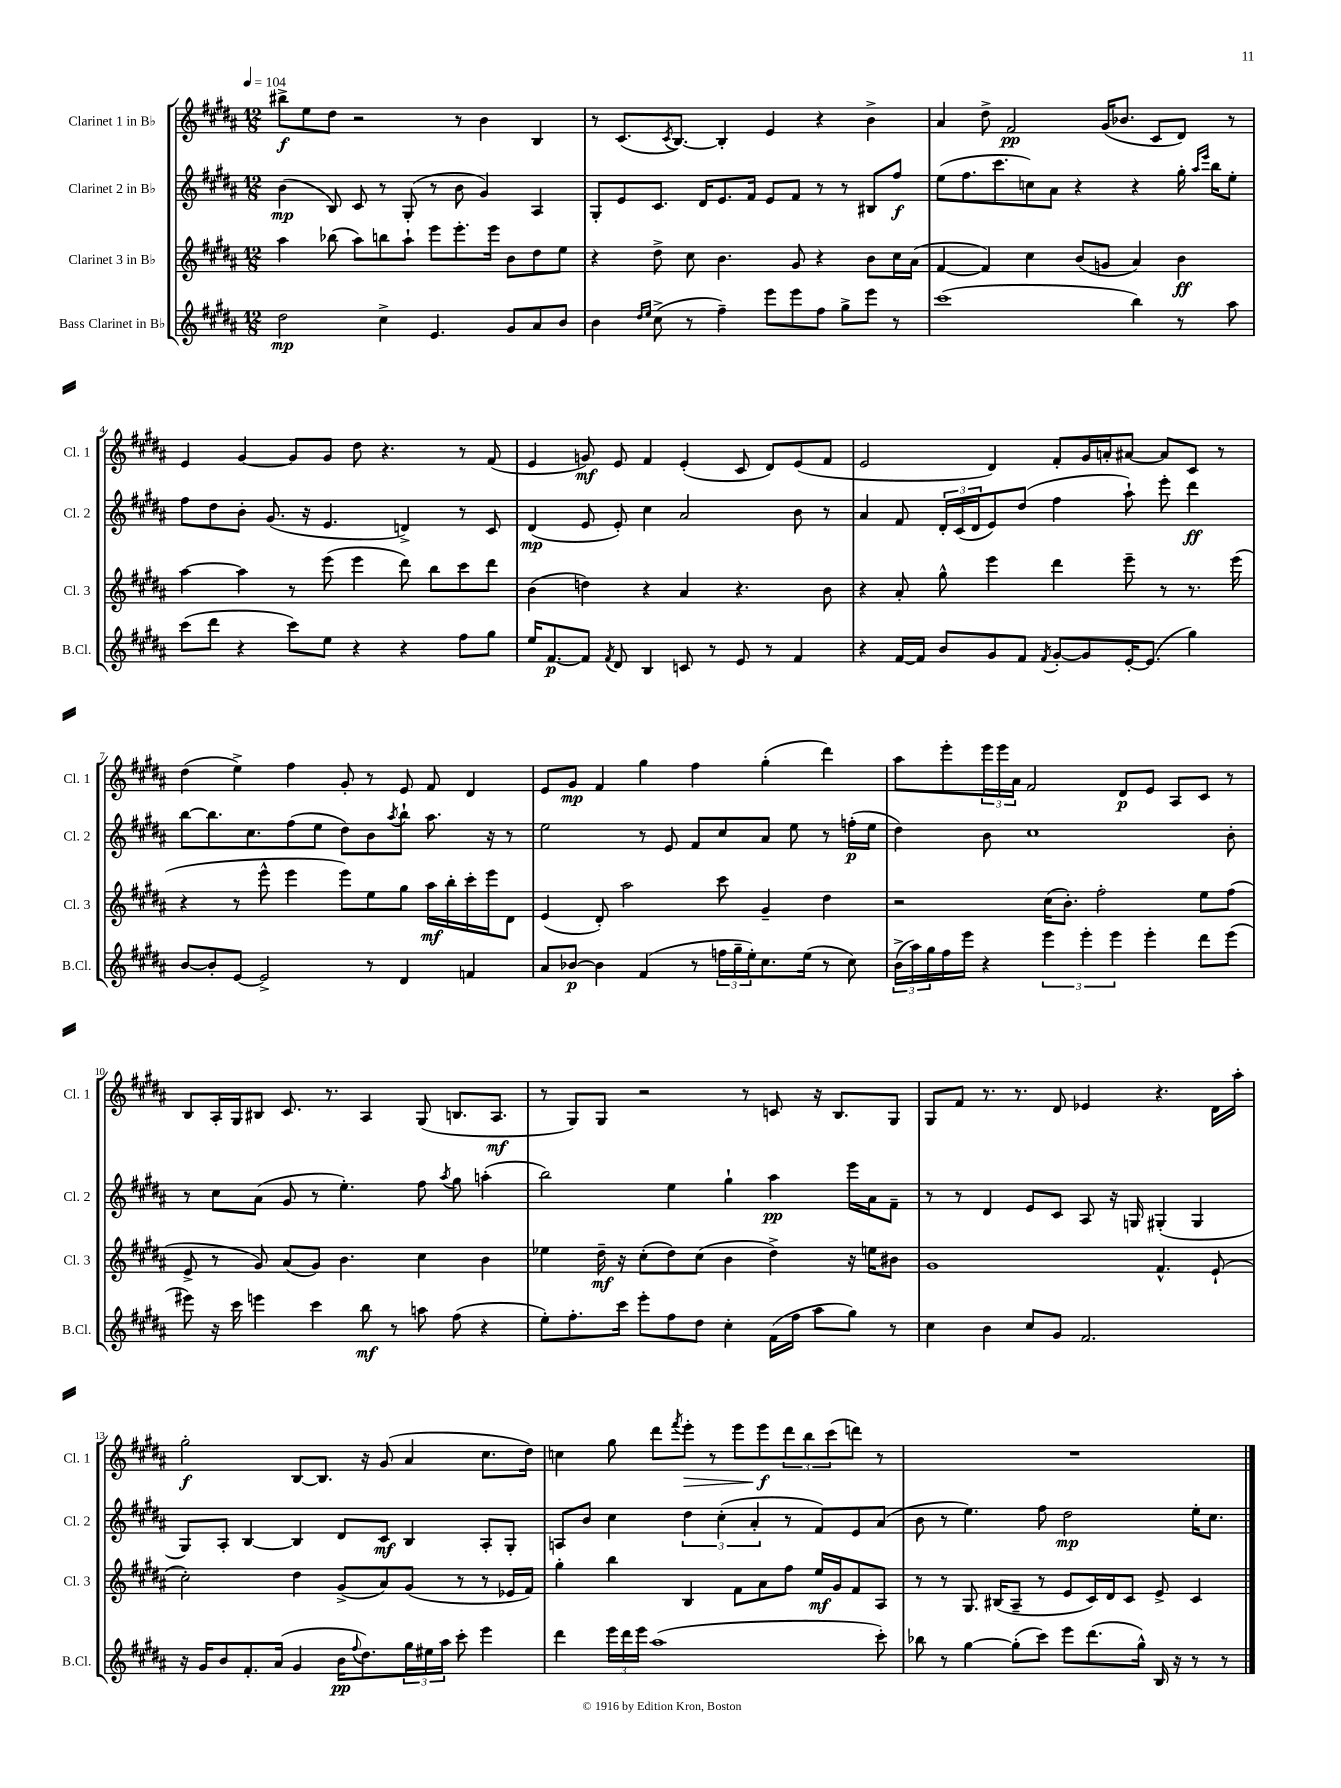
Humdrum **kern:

**kern	**dynam	**kern	**dynam	**kern	**dynam	**kern	**dynam
*part4	*part4	*part3	*part3	*part2	*part2	*part1	*part1
*staff4	*staff4	*staff3	*staff3	*staff2	*staff2	*staff1	*staff1
*I"Bass Clarinet in B♭	*	*I"Clarinet 3 in B♭	*	*I"Clarinet 2 in B♭	*	*I"Clarinet 1 in B♭	*
*I'B.Cl.	*	*I'Cl. 3	*	*I'Cl. 2	*	*I'Cl. 1	*
*clefG2	*	*clefG2	*	*clefG2	*	*clefG2	*
*k[f#c#g#d#a#]	*	*k[f#c#g#d#a#]	*	*k[f#c#g#d#a#]	*	*k[f#c#g#d#a#]	*
*M12/8	*	*M12/8	*	*M12/8	*	*M12/8	*
*MM104	*	*MM104	*	*MM104	*	*MM104	*
=1	=1	=1	=1	=1	=1	=1	=1
2dd#\	mp	4aa#\	.	(4b\	mp	8bb#X^\L	f
.	.	.	.	.	.	8ee\	.
.	.	(8bb-X\	.	8B/)	.	8dd#\J	.
.	.	8aa#\L)	.	8c#/	.	2r	.
4cc#^\	.	8bbn\	.	8r	.	.	.
.	.	8aa#`\J	.	(8G#'/	.	.	.
4.e/	.	8eee\L	.	8r	.	.	.
.	.	8.eee'\	.	8b\	.	8r	.
.	.	.	.	4g#/)	.	4b\	.
.	.	16eee\Jk	.	.	.	.	.
8g#/L	.	8b\L	.	.	.	.	.
8a#/	.	8dd#\	.	4A#/	.	4B/	.
8b/J	.	8ee\J	.	.	.	.	.
=2	=2	=2	=2	=2	=2	=2	=2
4b\	.	4r	.	8G#'/L	.	8r	.
.	.	.	.	8e/	.	(8.c#/L	.
16qqdd#/LL	.	.	.	.	.	.	.
16qqee/JJ	.	.	.	.	.	.	.
(8cc#^\	.	8dd#^\	.	8.c#/J	.	.	.
.	.	.	.	.	.	8qc#/	.
.	.	.	.	.	.	[8.B/J)	.
8r	.	8cc#\	.	.	.	.	.
.	.	.	.	16d#/KL	.	.	.
4ff#~\)	.	4.b\	.	8.e/	.	4B'/]	.
.	.	.	.	16f#/Jk	.	.	.
8eee\L	.	.	.	8e/L	.	4e/	.
8eee\	.	8g#/	.	8f#/J	.	.	.
8ff#\J	.	4r	.	8r	.	4r	.
8gg#^\L	.	.	.	8r	.	.	.
8eee\J	.	8b\L	.	8B#X/L	.	4b^\	.
8r	.	16cc#\L	.	8ff#/J	f	.	.
.	.	(16a#\JJ	.	.	.	.	.
=3	=3	=3	=3	=3	=3	=3	=3
(1ccc#	.	[4f#/	.	(8ee\L	.	4a#/	.
.	.	.	.	8.ff#\	.	.	.
.	.	4f#/])	.	.	.	8dd#^\	.
.	.	.	.	8.ccc#\	.	.	.
.	.	.	.	.	.	2f#/	pp
.	.	4cc#\	.	8ccn\)	.	.	.
.	.	.	.	8a#\J	.	.	.
.	.	(8b/L	.	4r	.	.	.
.	.	8gn/J	.	.	.	(16g#/KL	.
.	.	.	.	.	.	8.b-X/J	.
4bb\)	.	4a#/)	.	4r	.	.	.
.	.	.	.	.	.	8c#/L	.
8r	.	4b\	ff	16gg#'\	.	8d#/J)	.
.	.	.	.	16qqaa#/LL	.	.	.
.	.	.	.	16qqeee/JJ	.	.	.
.	.	.	.	16bb\KL	.	.	.
8aa#\	.	.	.	8ee'\J	.	8r	.
!!LO:LB:g=z
=4	=4	=4	=4	=4	=4	=4	=4
(8ccc#\L	.	[4aa#\	.	8ff#\L	.	4e/	.
8ddd#\J	.	.	.	8dd#\	.	.	.
4r	.	4aa#\]	.	8b'\J	.	[4g#/	.
.	.	.	.	(8.g#/	.	.	.
8ccc#\L)	.	8r	.	.	.	8g#/L]	.
.	.	.	.	16r	.	.	.
8ee\J	.	(8eee\	.	4.e/	.	8g#/J	.
4r	.	4eee\	.	.	.	8dd#\	.
.	.	.	.	.	.	4.r	.
4r	.	8ddd#\)	.	4dn^/)	.	.	.
.	.	8bb\L	.	.	.	.	.
8ff#\L	.	8ccc#\	.	8r	.	8r	.
8gg#\J	.	8ddd#\J	.	8c#/	.	(8f#/	.
=5	=5	=5	=5	=5	=5	=5	=5
16ee/KL	.	(4b\	.	(4d#/	mp	4e/	.
[8.f#/	p	.	.	.	.	.	.
8f#/J]	.	4ddn\)	.	8e/	.	8gn/)	mf
8qf#/	.	.	.	.	.	.	.
8d#/	.	.	.	8e'/)	.	8e/	.
4B/	.	4r	.	4cc#\	.	4f#/	.
8cn/	.	4a#/	.	2a#/	.	(4e'/	.
8r	.	.	.	.	.	.	.
8e/	.	4.r	.	.	.	8c#/	.
8r	.	.	.	.	.	8d#/L)	.
4f#/	.	.	.	8b\	.	(8e/	.
.	.	8b\	.	8r	.	8f#/J	.
=6	=6	=6	=6	=6	=6	=6	=6
4r	.	4r	.	4a#/	.	2e/	.
[16f#/LL	.	8a#'/	.	8f#/	.	.	.
16f#/JJ]	.	.	.	.	.	.	.
8b/L	.	8gg#^^\	.	24d#'/LL	.	.	.
.	.	.	.	(24c#/	.	.	.
.	.	.	.	24d#/J	.	.	.
8g#/	.	4eee\	.	8e/)	.	4d#/)	.
8f#/J	.	.	.	(8dd#/J	.	.	.
8qf#/	.	.	.	.	.	.	.
[8g#'/L	.	4ddd#\	.	4ff#\	.	8f#'/L	.
8g#/]	.	.	.	.	.	16g#/L	.
.	.	.	.	.	.	16an'/J	.
[16e'/K	.	8eee~\	.	8aa#`\)	.	[8a#X/J	.
(8.e/J]	.	.	.	.	.	.	.
.	.	8r	.	8eee'\	.	8a#/L]	.
4gg#\)	.	8.r	.	4ddd#\	ff	8c#/J	.
.	.	.	.	.	.	8r	.
.	.	(16eee\	.	.	.	.	.
!!LO:LB:g=z
=7	=7	=7	=7	=7	=7	=7	=7
[8b/L	.	4r	.	[8bb\L	.	(4dd#\	.
8b'/]	.	.	.	8.bb\]	.	.	.
[8e/J	.	8r	.	.	.	4ee^\)	.
.	.	.	.	8.cc#\	.	.	.
2e^/]	.	8eee^^\	.	.	.	.	.
.	.	4eee\	.	(8ff#\	.	4ff#\	.
.	.	.	.	8ee\J	.	.	.
.	.	8eee\L)	.	8dd#\L)	.	8g#'/	.
8r	.	8ee\	.	8b\	.	8r	.
.	.	.	.	8qaa#/	.	.	.
4d#/	.	8gg#\J	.	8bb`\J	.	8e/	.
.	.	16aa#\LL	mf	8.aa#\	.	8f#/	.
.	.	16bb'\	.	.	.	.	.
4fn/	.	16ccc#'\	.	.	.	4d#/	.
.	.	16eee\J	.	16r	.	.	.
.	.	8d#\J	.	8r	.	.	.
=8	=8	=8	=8	=8	=8	=8	=8
8a#/L	.	(4e/	.	2ee\	.	8e/L	.
[8b-X/J	p	.	.	.	.	8g#/J	mp
4b-\]	.	8d#'/)	.	.	.	4f#/	.
.	.	2aa#\	.	.	.	.	.
(4f#/	.	.	.	8r	.	4gg#\	.
.	.	.	.	8e/	.	.	.
8r	.	.	.	8f#/L	.	4ff#\	.
24ffn\LL	.	8ccc#\	.	8cc#/	.	.	.
24gg#~\	.	.	.	.	.	.	.
24ee'\J)	.	.	.	.	.	.	.
8.cc#\	.	4g#~/	.	8a#/J	.	(4gg#'\	.
.	.	.	.	8ee\	.	.	.
(16ee\Jk	.	.	.	.	.	.	.
8r	.	4dd#\	.	8r	.	4ddd#\)	.
8cc#\)	.	.	.	(16ffn'\LL	p	.	.
.	.	.	.	16ee\JJ	.	.	.
=9	=9	=9	=9	=9	=9	=9	=9
(24b^\LL	.	2r	.	4dd#\)	.	8aa#\L	.
24aa#\)	.	.	.	.	.	.	.
24gg#\	.	.	.	.	.	.	.
16ff#\	.	.	.	.	.	8eee'\	.
16eee\JJ	.	.	.	.	.	.	.
4r	.	.	.	8b\	.	24eee\L	.
.	.	.	.	.	.	24eee\	.
.	.	.	.	.	.	24a#\JJ	.
.	.	.	.	1cc#	.	2f#/	.
6eee\	.	(16cc#\KL	.	.	.	.	.
.	.	8.b'\J)	.	.	.	.	.
6eee'\	.	.	.	.	.	.	.
.	.	2ff#'\	.	.	.	.	.
6eee\	.	.	.	.	.	.	.
.	.	.	.	.	.	8d#/L	p
4eee'\	.	.	.	.	.	8e/J	.
.	.	.	.	.	.	8A#/L	.
8ddd#\L	.	8ee\L	.	.	.	8c#/J	.
(8eee\J	.	(8ff#\J	.	8b'\	.	8r	.
!!LO:LB:g=z
=10	=10	=10	=10	=10	=10	=10	=10
8eee#X\)	.	8e^/	.	8r	.	8B/L	.
16r	.	8r	.	8cc#\L	.	16A#'/L	.
16ccc#\	.	.	.	.	.	16G#/J	.
4eeen\	.	8g#/)	.	(8a#\J	.	8B#X/J	.
.	.	(8a#/L	.	8g#/	.	8.c#/	.
4ccc#\	.	8g#/J)	.	8r	.	.	.
.	.	.	.	.	.	8.r	.
.	.	4.b\	.	4.ee'\)	.	.	.
8bb\	mf	.	.	.	.	4A#/	.
8r	.	.	.	.	.	.	.
8aan\	.	4cc#\	.	8ff#\	.	(8G#/	.
.	.	.	.	8qaa#/	.	.	.
(8ff#\	.	.	.	8gg#\	.	8.Bn/L	.
4r	.	4b\	.	(4aan'\	.	.	.
.	.	.	.	.	.	8.A#/J	mf
=11	=11	=11	=11	=11	=11	=11	=11
8ee'\L)	.	4ee-X\	.	2bb\)	.	8r	.
8.ff#'\	.	.	.	.	.	8G#/L)	.
.	.	16dd#~\	mf	.	.	8G#/J	.
16ccc#\Jk	.	16r	.	.	.	.	.
8eee'\L	.	(8cc#'\L	.	.	.	2r	.
8ff#\	.	8dd#\)	.	4ee\	.	.	.
8dd#\J	.	(8cc#\J	.	.	.	.	.
4cc#'\	.	4b\	.	4gg#`\	.	.	.
.	.	.	.	.	.	8r	.
(16f#\LL	.	4dd#^\)	.	4aa#\	pp	8cn/	.
16ff#\JJ	.	.	.	.	.	.	.
8aa#\L	.	.	.	.	.	16r	.
.	.	.	.	.	.	8.B/L	.
8gg#\J)	.	16r	.	16eee\LL	.	.	.
.	.	16een\KL	.	16a#\J	.	.	.
8r	.	8b#X\J	.	8f#~\J	.	8G#/J	.
=12	=12	=12	=12	=12	=12	=12	=12
4cc#\	.	1g#	.	8r	.	8G#/L	.
.	.	.	.	8r	.	8f#/J	.
4b\	.	.	.	4d#/	.	8.r	.
.	.	.	.	.	.	8.r	.
8cc#/L	.	.	.	8e/L	.	.	.
8g#/J	.	.	.	8c#/J	.	8d#/	.
2.f#/	.	.	.	8A#/	.	4e-X/	.
.	.	.	.	16r	.	.	.
.	.	.	.	16Gn/	.	.	.
.	.	4.f#^^/	.	(4G#X'/	.	4.r	.
.	.	.	.	4G#/	.	.	.
.	.	(8e`/	.	.	.	16d#\LL	.
.	.	.	.	.	.	16aa#'\JJ	.
!!LO:LB:g=z
=13	=13	=13	=13	=13	=13	=13	=13
16r	.	2cc#'\)	.	8G#/L)	.	2gg#'\	f
16g#/KL	.	.	.	.	.	.	.
8b/	.	.	.	8A#'/J	.	.	.
8.f#'/	.	.	.	[4B/	.	.	.
(16a#/Jk	.	.	.	.	.	.	.
4g#/	.	4dd#\	.	4B/]	.	[8B/L	.
.	.	.	.	.	.	8.B/J]	.
16b\KL	pp	(8g#^/L	.	8d#/L	.	.	.
8qqff#/	.	.	.	.	.	.	.
8.dd#\)	.	.	.	.	.	16r	.
.	.	8a#/)	.	8c#/J	mf	(8g#/	.
24gg#\L	.	(8g#/J	.	4B/	.	4a#/	.
24ee#X\	.	.	.	.	.	.	.
24aa#\JJ	.	.	.	.	.	.	.
8ccc#'\	.	8r	.	.	.	.	.
4eee\	.	8r	.	8A#'/L	.	8.cc#\L	.
.	.	16e-X/LL	.	8G#'/J	.	.	.
.	.	16f#/JJ)	.	.	.	16dd#\Jk)	.
=14	=14	=14	=14	=14	=14	=14	=14
4ddd#\	.	4gg#'\	.	8An/L	.	4ccn\	.
.	.	.	.	8b/J	.	.	.
24eee\LL	.	4bb\	.	4cc#\	.	8gg#\	.
24ddd#\	.	.	.	.	.	.	.
24eee\JJ	.	.	.	.	.	.	.
(1aa#	.	.	.	.	.	8ddd#\L	.
.	.	.	.	.	.	8qfff#/	.
!	!	!	!	!	!	!	!LO:HP:b
.	.	4B/	.	6dd#\	.	8eee'\J	>
.	.	.	.	.	.	8r	.
.	.	.	.	(6cc#'\	.	.	.
.	.	8f#\L	.	.	.	8eee\L	.
.	.	.	.	6a#'/	.	.	.
.	.	8a#\	.	.	.	8eee\	f
.	.	8ff#\J	.	8r	.	12ddd#\	]
.	.	.	.	.	.	12bb\	.
.	.	16ee/LL	mf	8f#/L)	.	.	.
.	.	.	.	.	.	(12ccc#\	.
.	.	16g#/J	.	.	.	.	.
.	.	8f#/	.	8e/	.	8dddn\J)	.
8ccc#'\)	.	8A#/J	.	(8a#/J	.	8r	.
=15	=15	=15	=15	=15	=15	=15	=15
8bb-X\	.	8r	.	8b\	.	1.r	.
8r	.	8r	.	8r	.	.	.
[4gg#\	.	8.G#/	.	4.ee\)	.	.	.
.	.	(16B#X/KL	.	.	.	.	.
(8gg#'\L]	.	8A#~/J	.	.	.	.	.
8ccc#\J)	.	8r	.	8ff#\	.	.	.
8eee\L	.	8e/L	.	2dd#\	mp	.	.
(8.ddd#\	.	16c#/L)	.	.	.	.	.
.	.	16d#/J	.	.	.	.	.
.	.	8c#/J	.	.	.	.	.
16gg#^^\Jk)	.	.	.	.	.	.	.
16B/	.	8e^/	.	.	.	.	.
16r	.	.	.	.	.	.	.
8r	.	4c#/	.	16ee'\KL	.	.	.
.	.	.	.	8.cc#\J	.	.	.
8r	.	.	.	.	.	.	.
==	==	==	==	==	==	==	==
*-	*-	*-	*-	*-	*-	*-	*-
